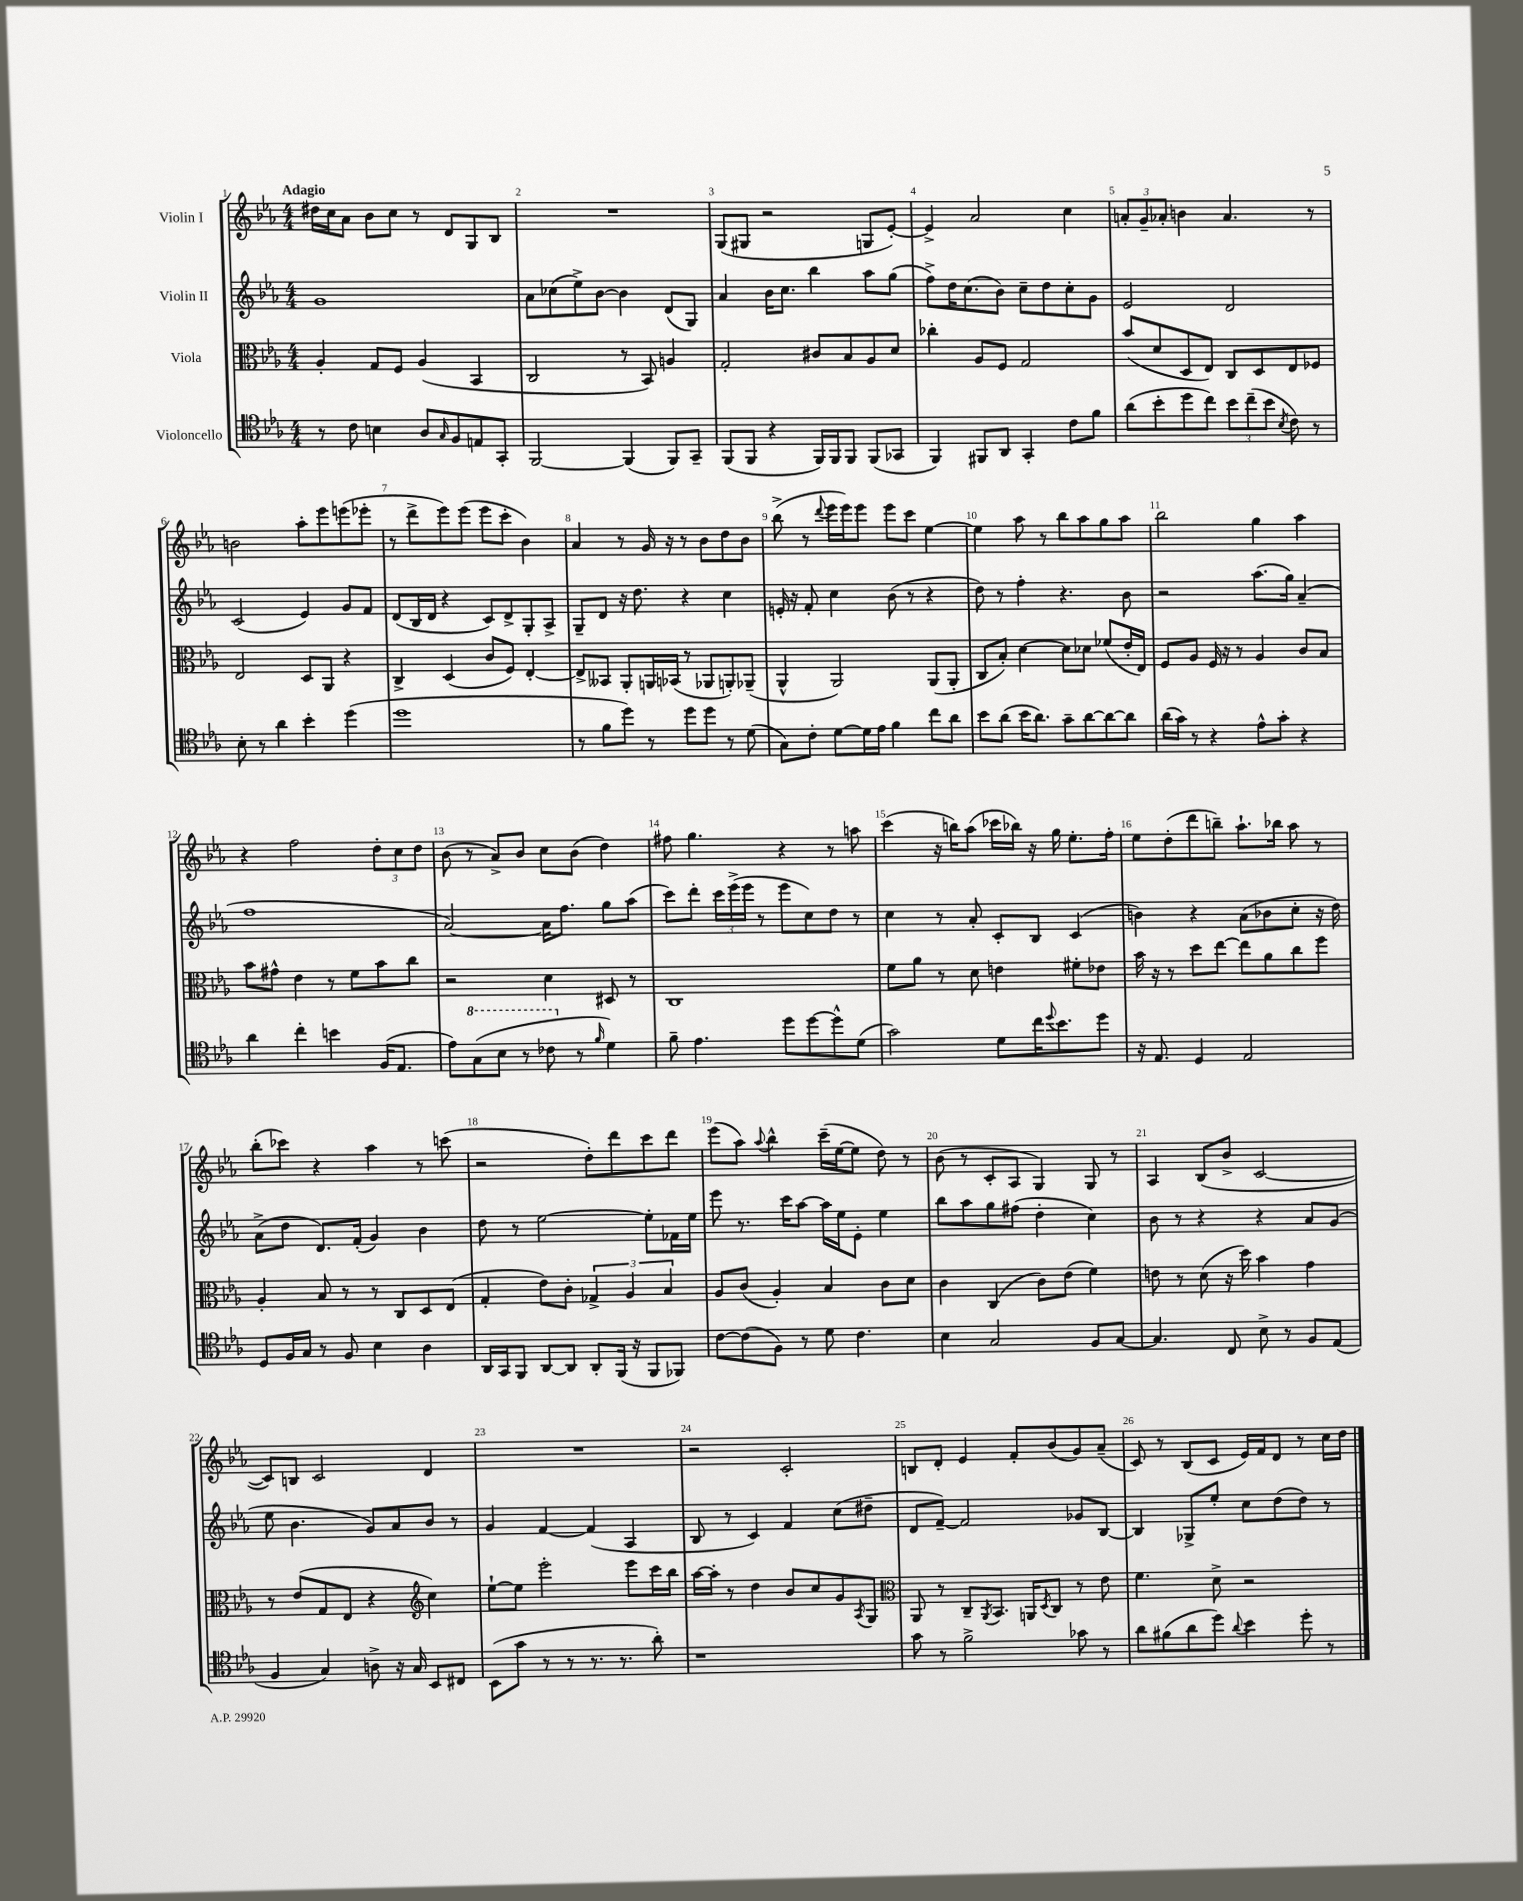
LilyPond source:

<<
\new StaffGroup <<
\new Staff = "s0" \with { instrumentName = "Violin I" } {
    \clef treble \key ees \major \numericTimeSignature \time 4/4 \tempo "Adagio"
    dis''16 c''16 aes'8 bes'8 c''8 r8 d'8 g8 bes8 |
    R1 |
    g8( gis8 r2 g8 ees'8~-.) |
    ees'4-> aes'2 c''4 |
    \tuplet 3/2 { a'8-. g'8-- aes'8-. } b'4 aes'4. r8 |
    b'2 aes''8-. ees'''8 e'''8( ees'''8-. |
    r8 d'''8-> ees'''8) ees'''8( ees'''8 c'''8-. bes'4) |
    aes'4 r8 g'16 r16 r8 bes'8 d''8 bes'8 |
    bes''8->( r8 \appoggiatura { d'''8 } ees'''16 ees'''16) ees'''8 ees'''8 c'''8 ees''4~ |
    ees''4 aes''8 r8 bes''8 aes''8 g''8 aes''8 |
    bes''2 g''4 aes''4 |
    r4 f''2 \tuplet 3/2 { d''8-. c''8 d''8 } |
    bes'8( r8 aes'8->) bes'8 c''8 bes'8( d''4) |
    fis''8 g''4. r4 r8 a''8 |
    c'''4( r16 b''16) aes''8( ces'''16 bes''16) r16 g''16 ees''8.-. f''16-. |
    ees''8 d''8-.( d'''8 b''8--) aes''8.-! bes''16 aes''8 r8 |
    bes''8-.( ces'''8) r4 aes''4 r8 c'''8( |
    r2 d''8-.) d'''8 c'''8 d'''8 |
    ees'''8( aes''8) \appoggiatura { aes''8 } bes''4-^ c'''16--( ees''16~ ees''8 d''8) r8 |
    bes'8( r8 c'8-. aes8 g4) g8 r8 |
    aes4 bes8( bes'8-> c'2~ |
    c'8) b8 c'2 d'4 |
    R1 |
    r2 c'2-. |
    b8 d'8-. ees'4 f'8-. bes'8( g'8) aes'8--( |
    c'8) r8 bes8( c'8 ees'16) f'16 d'8 r8 c''16 d''16 \bar "|." |
}
\new Staff = "s1" \with { instrumentName = "Violin II" } {
    \clef treble \key ees \major \numericTimeSignature \time 4/4
    g'1 |
    aes'8 ces''8( ees''8->) bes'8~ bes'4 d'8( g8) |
    aes'4 bes'16 c''8. bes''4 aes''8 g''8( |
    f''8->) d''16 c''8.( bes'8) c''8-- d''8 c''8-. g'8 |
    ees'2 d'2 |
    c'2( ees'4) g'8 f'8 |
    d'8( bes16 d'16 r4 c'8) d'8-> g8-. aes8-> |
    g8-- d'8 r16 d''8. r4 c''4 |
    e'16-. r16 f'8-. c''4 bes'8( r8 r4 |
    d''8) r8 f''4-. r4. bes'8 |
    r2 aes''8.( g''16) aes'4--( |
    f''1 |
    aes'2~) aes'16 f''8. g''8 aes''8( |
    c'''8) d'''8-. \tuplet 3/2 { c'''16 ees'''16->( ees'''16 } r8 ees'''8 c''8) d''8 r8 |
    c''4 r8 aes'8-. c'8-. bes8 c'4( |
    b'4) r4 aes'8( bes'8 c''8-. r16 d''16) |
    aes'8->( d''8 d'8.) f'16-.( g'4) bes'4 |
    d''8 r8 ees''2~ ees''8-. fes'16 ees''16 |
    ees'''8 r8. c'''16 aes''8~ aes''16 ees''16 ees'8-. ees''4 |
    bes''8 aes''8 g''8 fis''8( d''4-. c''4) |
    bes'8 r8 r4 r4 aes'8 g'8( |
    ees''8 bes'4. g'8) aes'8 bes'8 r8 |
    g'4 f'4~ f'4( aes4 |
    bes8 r8 c'4) f'4 c''8( dis''8-- |
    d'8 f'8~--) f'2 ges'8 bes8~ |
    bes4 ges8-> ees''8-. c''8 d''8( d''8) r8 \bar "|." |
}
\new Staff = "s2" \with { instrumentName = "Viola" } {
    \clef alto \key ees \major \numericTimeSignature \time 4/4
    aes4-. g8 f8 aes4( bes,4 |
    c2 r8 bes,8) a4 |
    g2-. cis'8 bes8 aes8 d'8 |
    ces''4-. aes8 f8 g2 |
    bes'8( d'8 d8 ees8) c8 d8 ees8 fes8 |
    ees2 d8 aes,8 r4 |
    c4-> d4( c'8 f8) ees4~-. |
    ees8-> beses,8 aes,8-. a,16 bes,16( r8 aes,8 a,8-.) aes,8--( |
    aes,4-^ aes,2) aes,8( aes,8-. |
    c8 bes8-.) d'4~ d'8 des'8 fes'8( ees'16-. ees16) |
    f8 aes8 f16 r16 r8 aes4 c'8 bes8 |
    bes'8 gis'8-^ ees'4 r8 f'8 bes'8 c''8 |
    r2 d'4 dis8 r8 |
    c1 |
    f'8 aes'8 r8 d'8 e'4 fis'8-. ees'8 |
    bes'16 r16 r8 d''8 ees''8~ ees''8 aes'8 c''8 f''8 |
    aes4-. bes8 r8 r8 c8 d8 ees8( |
    g4-. ees'8) c'8-. \tuplet 3/2 { ges4-> aes4 bes4 } |
    aes8 c'8( aes4-.) bes4 c'8 d'8 |
    c'4 c4( c'8) ees'8( f'4) |
    e'8 r8 d'8( r16 d''16) bes'4 g'4 |
    r8 ees'8( g8 ees8 r4 \clef treble c''4) |
    ees''8~-! ees''8 ees'''2-. ees'''8 c'''16 bes''16 |
    aes''16~ aes''16-. r8 d''4 bes'8 c''8 g'8 \acciaccatura { aes8 } g8 |
    \clef alto aes,8 r8 c8-- \acciaccatura { aes,8 } bes,8. a,16 \acciaccatura { d8 } c8 r8 ees'8 |
    f'4. d'8-> r2 \bar "|." |
}
\new Staff = "s3" \with { instrumentName = "Violoncello" } {
    \clef tenor \key ees \major \numericTimeSignature \time 4/4
    r8 c'8 b4 aes8 \grace { g16 } f8 e8 g,8-. |
    f,2~ f,4( f,8) g,8-- |
    f,8( f,8 r4 f,16) f,16 f,8 f,8( ges,8 |
    f,4) fis,8 aes,8 g,4-. c'8 f'8 |
    aes'8( bes'8-. d''8 c''8) \tuplet 3/2 { bes'8 c''8--( bes'8 } \acciaccatura { bes8 } c'8) r8 |
    bes8-. r8 aes'4 bes'4-. d''4( |
    d''1 |
    r8 f'8 d''8) r8 d''8 d''8 r8 d'8( |
    g8) c'8-. d'8~ d'16 ees'16 f'4 c''8 aes'8 |
    bes'8 aes'8( bes'16 aes'8.) g'8-- aes'8~ aes'8~ aes'8 |
    aes'16( g'16) r8 r4 ees'8-^ g'8-. r4 |
    aes'4 c''4-. b'4 f16( ees8. |
    ees'8) \ottava #1 g'8( bes'8 r8 ces''8 \ottava #0 r8 \grace { f'16 } d'4) |
    f'8-- ees'4. d''8 d''8~ d''8-^ d'8( |
    g'2) d'8 c''16 \appoggiatura { d''8 } bes'8. d''8 |
    r16 ees8. d4 ees2 |
    d8 f16 g16 r8 f8 bes4 aes4 |
    aes,16 g,16 f,8 aes,8~ aes,8 aes,8-. f,16( r16 f,8 fes,8) |
    c'8~ c'8( f8) r8 d'8 c'4. |
    bes4 g2 f8 g8~ |
    g4. c8 bes8-> r8 f8 ees8( |
    f4 g4) a8-> r16 g16 bes,8 cis8 |
    bes,8( g'8 r8 r8 r8. r8. aes'8-.) |
    r1 |
    g'8 r8 f'2-> ges'8 r8 |
    aes'8 fis'8( aes'8 d''8) \appoggiatura { aes'8 } bes'4 d''8-. r8 \bar "|." |
}
>>
>>
\layout { \context { \Score \override BarNumber.break-visibility = ##(#f #t #t) barNumberVisibility = #all-bar-numbers-visible } }
